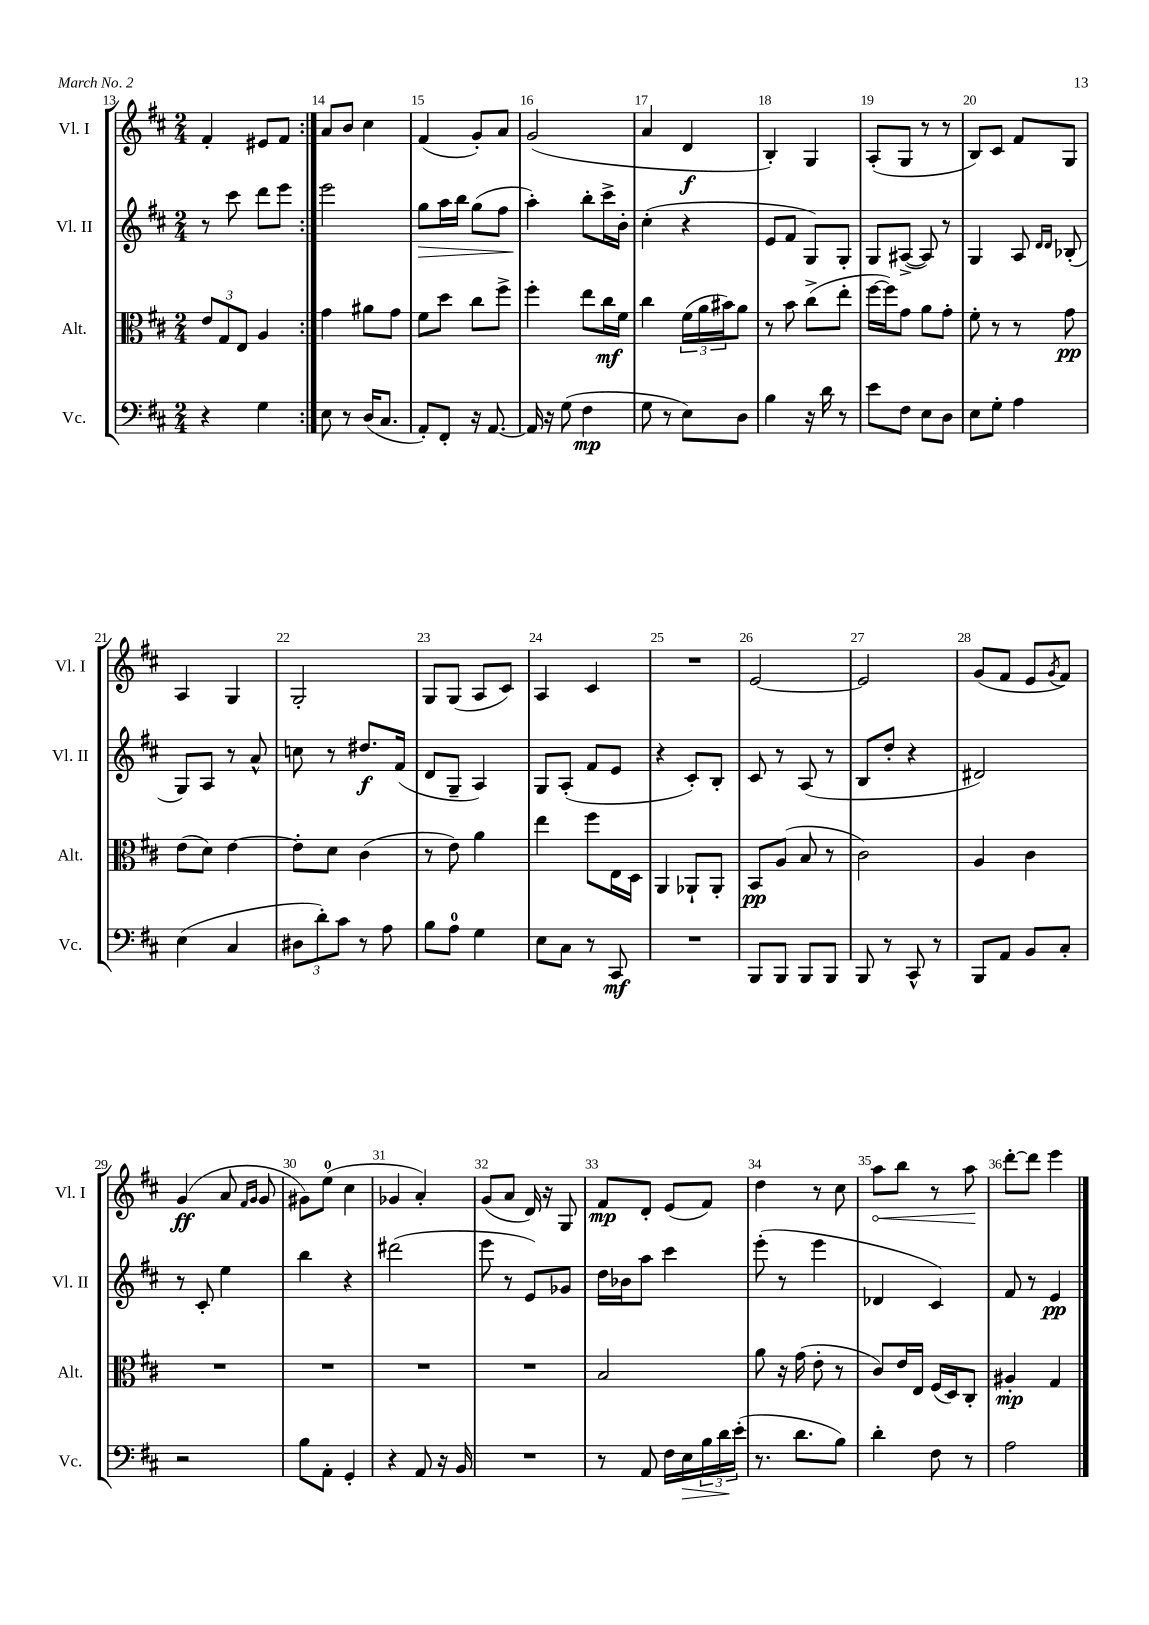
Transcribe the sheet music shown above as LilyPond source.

<<
\new StaffGroup <<
\new Staff = "s0" \with { instrumentName = "Vl. I" shortInstrumentName = "Vl. I" } {
    \clef treble \key d \major \numericTimeSignature \time 2/4
    \repeat volta 2 { fis'4-. eis'8 fis'8 | }
    a'8 b'8 cis''4 |
    fis'4( g'8-.) a'8 |
    g'2( |
    a'4 d'4\f |
    b4-.) g4 |
    a8-.( g8 r8 r8 |
    b8) cis'8 fis'8 g8 |
    a4 g4 |
    g2-. |
    g8 g8( a8 cis'8) |
    a4 cis'4 |
    R2 |
    e'2~ |
    e'2 |
    g'8( fis'8 e'8 \acciaccatura { g'8 } fis'8) |
    g'4\ff( a'8 \grace { fis'16 g'16 } g'8 |
    gis'8) e''8-0( cis''4 |
    ges'4 a'4-.) |
    g'8( a'8 d'16) r16 g8 |
    fis'8\mp d'8-. e'8( fis'8) |
    d''4 r8 cis''8 |
    \once \override Hairpin.circled-tip = ##t a''8\< b''8 r8 a''8\! |
    d'''8~-. d'''8 e'''4 \bar "|." |
}
\new Staff = "s1" \with { instrumentName = "Vl. II" shortInstrumentName = "Vl. II" } {
    \clef treble \key d \major \numericTimeSignature \time 2/4
    \repeat volta 2 { r8 cis'''8 d'''8 e'''8 | }
    e'''2 |
    g''8\> a''16 b''16 g''8( fis''8 |
    a''4-.\!) b''8-. cis'''16-> b'16-. |
    cis''4-.( r4 |
    e'8 fis'8 g8) g8-. |
    g8 ais8~->( ais8) r8 |
    g4 a8 \grace { d'16 d'16 } bes8-.( |
    g8) a8 r8 a'8-^ |
    c''8 r8 dis''8.\f fis'16( |
    d'8 g8-- a4) |
    g8 a8-.( fis'8 e'8 |
    r4 cis'8-.) b8-. |
    cis'8 r8 a8( r8 |
    b8 d''8-. r4 |
    dis'2) |
    r8 cis'8-. e''4 |
    b''4 r4 |
    dis'''2( |
    e'''8 r8 e'8) ges'8 |
    d''16 bes'16 a''8 cis'''4 |
    e'''8-.( r8 e'''4 |
    des'4 cis'4) |
    fis'8 r8 e'4\pp \bar "|." |
}
\new Staff = "s2" \with { instrumentName = "Alt." shortInstrumentName = "Alt." } {
    \clef alto \key d \major \numericTimeSignature \time 2/4
    \repeat volta 2 { \tuplet 3/2 { e'8 g8 e8 } a4 | }
    g'4 ais'8 g'8 |
    fis'8 d''8 cis''8 fis''8-> |
    fis''4-. e''8 cis''16\mf fis'16 |
    cis''4 \tuplet 3/2 { fis'16( a'16 bis'16) } a'8 |
    r8 b'8 cis''8->( e''8-. |
    fis''16~ fis''16) g'8 a'8 g'8-. |
    fis'8-. r8 r8 g'8\pp |
    e'8( d'8) e'4~ |
    e'8-. d'8 cis'4( |
    r8 e'8) a'4 |
    e''4 fis''8 e16 d16 |
    a,4 aes,8-! aes,8-. |
    b,8\pp a8( b8 r8 |
    cis'2) |
    a4 cis'4 |
    R2 |
    R2 |
    R2 |
    R2 |
    b2 |
    a'8 r16 g'16( e'8-. r8 |
    cis'8) e'16 e16 fis16( d16) cis8-. |
    ais4-.\mp g4 \bar "|." |
}
\new Staff = "s3" \with { instrumentName = "Vc." shortInstrumentName = "Vc." } {
    \clef bass \key d \major \numericTimeSignature \time 2/4
    \repeat volta 2 { r4 g4 | }
    e8 r8 d16( cis8. |
    a,8-.) fis,8-. r16 a,8.~ |
    a,16 r16 g8( fis4\mp |
    g8 r8 e8) d8 |
    b4 r16 d'16 r8 |
    e'8 fis8 e8 d8 |
    e8 g8-. a4 |
    e4( cis4 |
    \tuplet 3/2 { dis8 d'8-.) cis'8 } r8 a8 |
    b8 a8-0 g4 |
    e8 cis8 r8 cis,8\mf |
    R2 |
    b,,8 b,,8 b,,8 b,,8 |
    b,,8 r8 cis,8-^ r8 |
    b,,8 a,8 b,8 cis8-. |
    r2 |
    b8 a,8-. g,4-. |
    r4 a,8 r16 b,16 |
    R2 |
    r8 a,8 fis16 e16\> \tuplet 3/2 { b16 d'16\! e'16-.( } |
    r8. d'8. b8) |
    d'4-. fis8 r8 |
    a2 \bar "|." |
}
>>
>>
\layout { \context { \Score currentBarNumber = #13 \override BarNumber.break-visibility = ##(#f #t #t) barNumberVisibility = #all-bar-numbers-visible } }
